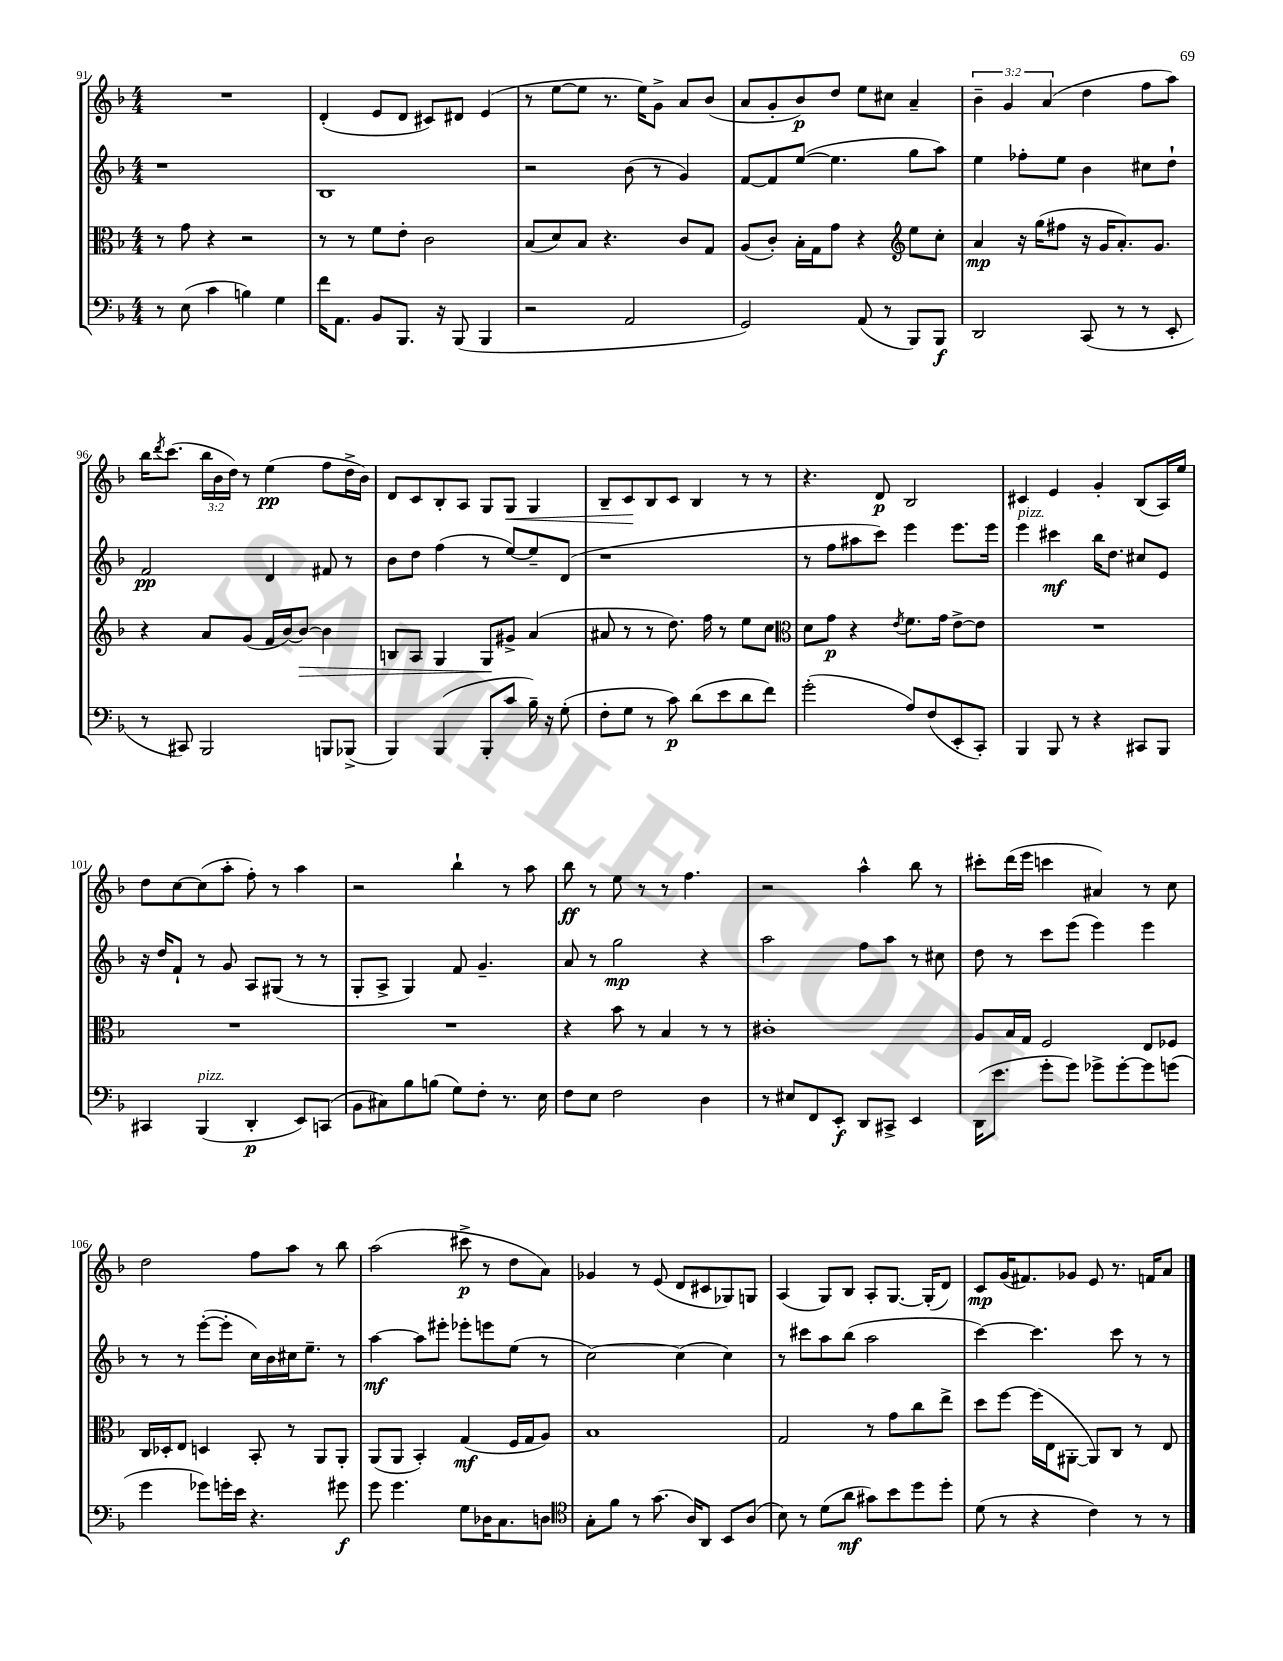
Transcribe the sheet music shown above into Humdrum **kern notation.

**kern	**dynam	**kern	**dynam	**kern	**dynam	**kern	**dynam
*part4	*part4	*part3	*part3	*part2	*part2	*part1	*part1
*staff4	*staff4	*staff3	*staff3	*staff2	*staff2	*staff1	*staff1
*clefF4	*	*clefC3	*	*clefG2	*	*clefG2	*
*k[b-]	*	*k[b-]	*	*k[b-]	*	*k[b-]	*
*M4/4	*	*M4/4	*	*M4/4	*	*M4/4	*
=91	=91	=91	=91	=91	=91	=91	=91
8r	.	8r	.	1r	.	1r	.
(8E\	.	8g\	.	.	.	.	.
4c\	.	4r	.	.	.	.	.
4Bn\)	.	2r	.	.	.	.	.
4G\	.	.	.	.	.	.	.
=92	=92	=92	=92	=92	=92	=92	=92
16f\KL	.	8r	.	1B-	.	(4d'/	.
8.AA\J	.	.	.	.	.	.	.
.	.	8r	.	.	.	.	.
8BB-/L	.	8f\L	.	.	.	8e/L	.
8.BBB-/J	.	8e'\J	.	.	.	8d/J	.
.	.	2c\	.	.	.	8c#X/L)	.
16r	.	.	.	.	.	.	.
(8BBB-/	.	.	.	.	.	8d#X/J	.
4BBB-/	.	.	.	.	.	(4e/	.
=93	=93	=93	=93	=93	=93	=93	=93
2r	.	(8B-/L	.	2r	.	8r	.
.	.	8d/)	.	.	.	[8ee\L	.
.	.	8B-/J	.	.	.	8ee\J]	.
.	.	4.r	.	.	.	8.r	.
2AA/	.	.	.	(8b-\	.	.	.
.	.	.	.	.	.	16ee\KL)	.
.	.	.	.	8r	.	8g^\J	.
.	.	8c/L	.	4g/)	.	8a/L	.
.	.	8G/J	.	.	.	(8b-/J	.
=94	=94	=94	=94	=94	=94	=94	=94
2GG/)	.	(8A/L	.	[8f/L	.	8a/L	.
.	.	8c'/J)	.	8f/]	.	8g'/	.
.	.	16B-'\LL	.	([8ee/J	.	8b-/)	p
.	.	16G\J	.	.	.	.	.
.	.	8g\J	.	4.ee\]	.	8dd/J	.
(8AA/	.	4r	.	.	.	8ee\L	.
8r	.	.	.	.	.	8cc#X\J	.
*	*	*clefG2	*	*	*	*	*
8BBB-/L)	.	8ee\L	.	8gg\L	.	4a~/	.
8BBB-/J	f	8cc'\J	.	8aa\J)	.	.	.
=95	=95	=95	=95	=95	=95	=95	=95
2DD/	.	4a/	mp	4ee\	.	6b-~\	.
.	.	.	.	.	.	6g/	.
.	.	16r	.	8ff-X'\L	.	.	.
.	.	(16gg\KL	.	.	.	.	.
.	.	.	.	.	.	(6a/	.
.	.	8ff#X\J	.	8ee\J	.	.	.
(8CC/	.	16r	.	4b-\	.	4dd\	.
.	.	16g/KL	.	.	.	.	.
8r	.	8.a'/)	.	.	.	.	.
8r	.	.	.	8cc#X\L	.	8ff\L	.
.	.	8.g/J	.	.	.	.	.
8EE'/	.	.	.	8dd`\J	.	8aa\J)	.
!!LO:LB:g=z
=96	=96	=96	=96	=96	=96	=96	=96
8r	.	4r	.	2f/	pp	16bb-\KL	.
.	.	.	.	.	.	8qddd/	.
.	.	.	.	.	.	(8.ccc\J	.
8CC#X/)	.	.	.	.	.	.	.
2BBB-/	.	8a/L	.	.	.	24bb-\LL	.
.	.	.	.	.	.	24b-\	.
.	.	.	.	.	.	24dd\JJ)	.
.	.	(8g/J	.	.	.	8r	.
.	.	16f/LL	.	4d/	.	(4ee\	pp
.	.	[16b-/J)	.	.	.	.	.
!	!	!	!LO:HP:b	!	!	!	!
.	.	8b-/J_	>	.	.	.	.
8BBBn/L	.	4b-\]	.	8f#X/	.	8ff\L	.
(8BBB-X^/J	.	.	.	8r	.	16dd^\L	.
.	.	.	.	.	.	16b-\JJ)	.
=97	=97	=97	=97	=97	=97	=97	=97
4BBB-/)	.	8Bn/L	.	8b-\L	.	8d/L	.
.	.	8A/J	.	8dd\J	.	8c/	.
(4BBB-/	.	4G/	.	(4ff\	.	8B-'/	.
.	.	.	.	.	.	8A/J	.
8BBB-'/L	.	8G/L	.	8r	.	8G/L	.
!	!	!	!	!	!	!	!LO:HP:b
8c/J	.	8g#X^/J	]	[8ee/L)	.	8G/J	<
16B-~\)	.	(4a/	.	8ee~/]	.	4G/	.
16r	.	.	.	.	.	.	.
(8G'\	.	.	.	(8d/J	.	.	.
=98	=98	=98	=98	=98	=98	=98	=98
8F'\L	.	8a#X/	.	1r	.	8B-~/L	.
8G\J	.	8r	.	.	.	8c/	.
8r	.	8r	.	.	.	8B-/	[
8c\)	p	8.dd\)	.	.	.	8c/J	.
(8d\L	.	.	.	.	.	4B-/	.
.	.	16ff\	.	.	.	.	.
8e\	.	8r	.	.	.	.	.
8d\	.	8ee\L	.	.	.	8r	.
8f\J)	.	8cc\J	.	.	.	8r	.
=99	=99	=99	=99	=99	=99	=99	=99
*	*	*clefC3	*	*	*	*	*
(2g'\	.	8d\L	.	8r	.	4.r	.
.	.	8g\J	p	8ff\L	.	.	.
.	.	4r	.	8aa#X\	.	.	.
.	.	.	.	8ccc\J)	.	8d/	p
.	.	8qe/	.	.	.	.	.
8A/L)	.	8.f\L	.	4eee\	.	2B-/	.
(8F/	.	.	.	.	.	.	.
.	.	16g\Jk	.	.	.	.	.
8EE'/	.	[8e^\L	.	8.eee\L	.	.	.
8CC'/J)	.	8e\J]	.	.	.	.	.
.	.	.	.	16eee\Jk	.	.	.
=100	=100	=100	=100	=100	=100	=100	=100
!	!	!	!	!LO:TX:a:i:t=pizz.	!	!	!
4BBB-/	.	1r	.	4eee\	.	4c#X/	.
8BBB-/	.	.	.	4ccc#X\	mf	4e/	.
8r	.	.	.	.	.	.	.
4r	.	.	.	16bb-\KL	.	4g'/	.
.	.	.	.	8.dd\J	.	.	.
8CC#X/L	.	.	.	8cc#X/L	.	(8B-/L	.
8BBB-/J	.	.	.	8e/J	.	16A/L)	.
.	.	.	.	.	.	16ee/JJ	.
!!LO:LB:g=z
=101	=101	=101	=101	=101	=101	=101	=101
4CC#X/	.	1r	.	16r	.	8dd\L	.
.	.	.	.	16dd/KL	.	.	.
.	.	.	.	8f`/J	.	[8cc\	.
!LO:TX:a:i:t=pizz.	!	!	!	!	!	!	!
(4BBB-/	.	.	.	8r	.	(8cc\]	.
.	.	.	.	8g/	.	8aa'\J	.
4DD'/	p	.	.	8A/L	.	8ff'\)	.
.	.	.	.	(8G#X/J	.	8r	.
8EE/L)	.	.	.	8r	.	4aa\	.
(8CCn/J	.	.	.	8r	.	.	.
=102	=102	=102	=102	=102	=102	=102	=102
8BB-\L	.	1r	.	8G'/L	.	2r	.
8C#X\)	.	.	.	8A^/J	.	.	.
8B-\	.	.	.	4G/)	.	.	.
(8Bn\J	.	.	.	.	.	.	.
8G\L)	.	.	.	8f/	.	4bb-`\	.
8F'\J	.	.	.	4.g~/	.	.	.
8.r	.	.	.	.	.	8r	.
.	.	.	.	.	.	8aa\	.
16E\	.	.	.	.	.	.	.
=103	=103	=103	=103	=103	=103	=103	=103
8F\L	.	4r	.	8a/	.	8bb-\	ff
8E\J	.	.	.	8r	.	8r	.
2F\	.	8b-\	.	2gg\	mp	8ee\	.
.	.	8r	.	.	.	8r	.
.	.	4B-/	.	.	.	8r	.
.	.	.	.	.	.	4.ff\	.
4D\	.	8r	.	4r	.	.	.
.	.	8r	.	.	.	.	.
=104	=104	=104	=104	=104	=104	=104	=104
8r	.	1c#X'	.	2aa\	.	2r	.
8E#X/L	.	.	.	.	.	.	.
8FF/	.	.	.	.	.	.	.
8EE'/J	f	.	.	.	.	.	.
8DD/L	.	.	.	8ff\L	.	4aa^^\	.
8CC#X^/J	.	.	.	8aa\J	.	.	.
4EE/	.	.	.	8r	.	8bb-\	.
.	.	.	.	8cc#X\	.	8r	.
=105	=105	=105	=105	=105	=105	=105	=105
(16DD\KL	.	8A/L	.	8dd\	.	8ccc#X'\L	.
8.e\J	.	.	.	.	.	.	.
.	.	16B-/L	.	8r	.	(16ddd\L	.
.	.	16G/JJ	.	.	.	16eee\JJ	.
8g'\L	.	2F/	.	8ccc\L	.	4cccn\	.
8g\J)	.	.	.	(8eee\J	.	.	.
8g-X^\L	.	.	.	4eee\)	.	4a#X/)	.
[8g-'\	.	.	.	.	.	.	.
8g-\]	.	8E/L	.	4eee\	.	8r	.
(8gn\J	.	8F-X/J	.	.	.	8cc\	.
!!LO:LB:g=z
=106	=106	=106	=106	=106	=106	=106	=106
4g\	.	16C/LL	.	8r	.	2dd\	.
.	.	16D-X'/J	.	.	.	.	.
.	.	8E/J	.	8r	.	.	.
8g-X\L)	.	4Dn/	.	([8eee'\L	.	.	.
16gn'\L	.	.	.	8eee'\J]	.	.	.
16e\JJ	.	.	.	.	.	.	.
4.r	.	8BB-'/	.	16cc\LL)	.	8ff\L	.
.	.	.	.	16b-\	.	.	.
.	.	8r	.	16cc#X\J	.	8aa\J	.
.	.	.	.	8.ee~\J	.	.	.
.	.	8AA/L	.	.	.	8r	.
8g#X\	f	8AA'/J	.	8r	.	8bb-\	.
=107	=107	=107	=107	=107	=107	=107	=107
8g\	.	(8AA/L	.	[4aa\	mf	(2aa\	.
4.g\	.	8AA/J	.	.	.	.	.
.	.	4BB-'/)	.	8aa\L]	.	.	.
.	.	.	.	8eee#X'\J	.	.	.
8G\L	.	(4G/	mf	8eee-X'\L	.	8ccc#X^\	p
16D-X\K	.	.	.	8eeen\	.	8r	.
8.C\	.	.	.	.	.	.	.
.	.	16F/LL	.	(8ee\J	.	8dd\L	.
.	.	16G/J	.	.	.	.	.
8Dn\J	.	8A/J)	.	8r	.	8a\J)	.
=108	=108	=108	=108	=108	=108	=108	=108
*clefC4	*	*	*	*	*	*	*
8G'\L	.	1B-	.	[2cc\)	.	4g-X/	.
8f\J	.	.	.	.	.	.	.
8r	.	.	.	.	.	8r	.
(8.g\	.	.	.	.	.	(8e/	.
.	.	.	.	(4cc\]	.	8d/L	.
16A/KL)	.	.	.	.	.	.	.
8AA/J	.	.	.	.	.	8c#X/	.
8BB-/L	.	.	.	4cc\)	.	8G-X/)	.
(8A/J	.	.	.	.	.	8Gn/J	.
=109	=109	=109	=109	=109	=109	=109	=109
8B-\)	.	2G/	.	8r	.	(4A/	.
8r	.	.	.	8ccc#X\L	.	.	.
(8d\L	.	.	.	8aa\	.	8G/L)	.
8a\J	mf	.	.	(8bb-\J	.	8B-/J	.
8g#X\L)	.	8r	.	2aa\	.	8A'/L	.
8b-\	.	8g\L	.	.	.	[8.G/J	.
8dd\	.	8cc\	.	.	.	.	.
.	.	.	.	.	.	(16G'/KL]	.
8dd'\J	.	8ee^\J	.	.	.	8d/J)	.
=110	=110	=110	=110	=110	=110	=110	=110
(8d\	.	8dd\L	.	[4ccc\)	.	8c/L	mp
8r	.	[8ff\J	.	.	.	(16g/K	.
.	.	.	.	.	.	8.f#X/)	.
4r	.	(16ff\LL]	.	4.ccc\]	.	.	.
.	.	16E\J	.	.	.	.	.
.	.	[8AA#X'\J	.	.	.	8g-X/J	.
4c\)	.	8AA#/L])	.	.	.	8e/	.
.	.	8C/J	.	8ccc\	.	8.r	.
8r	.	8r	.	8r	.	.	.
.	.	.	.	.	.	16fn/KL	.
8r	.	8E/	.	8r	.	8a/J	.
==	==	==	==	==	==	==	==
*-	*-	*-	*-	*-	*-	*-	*-
